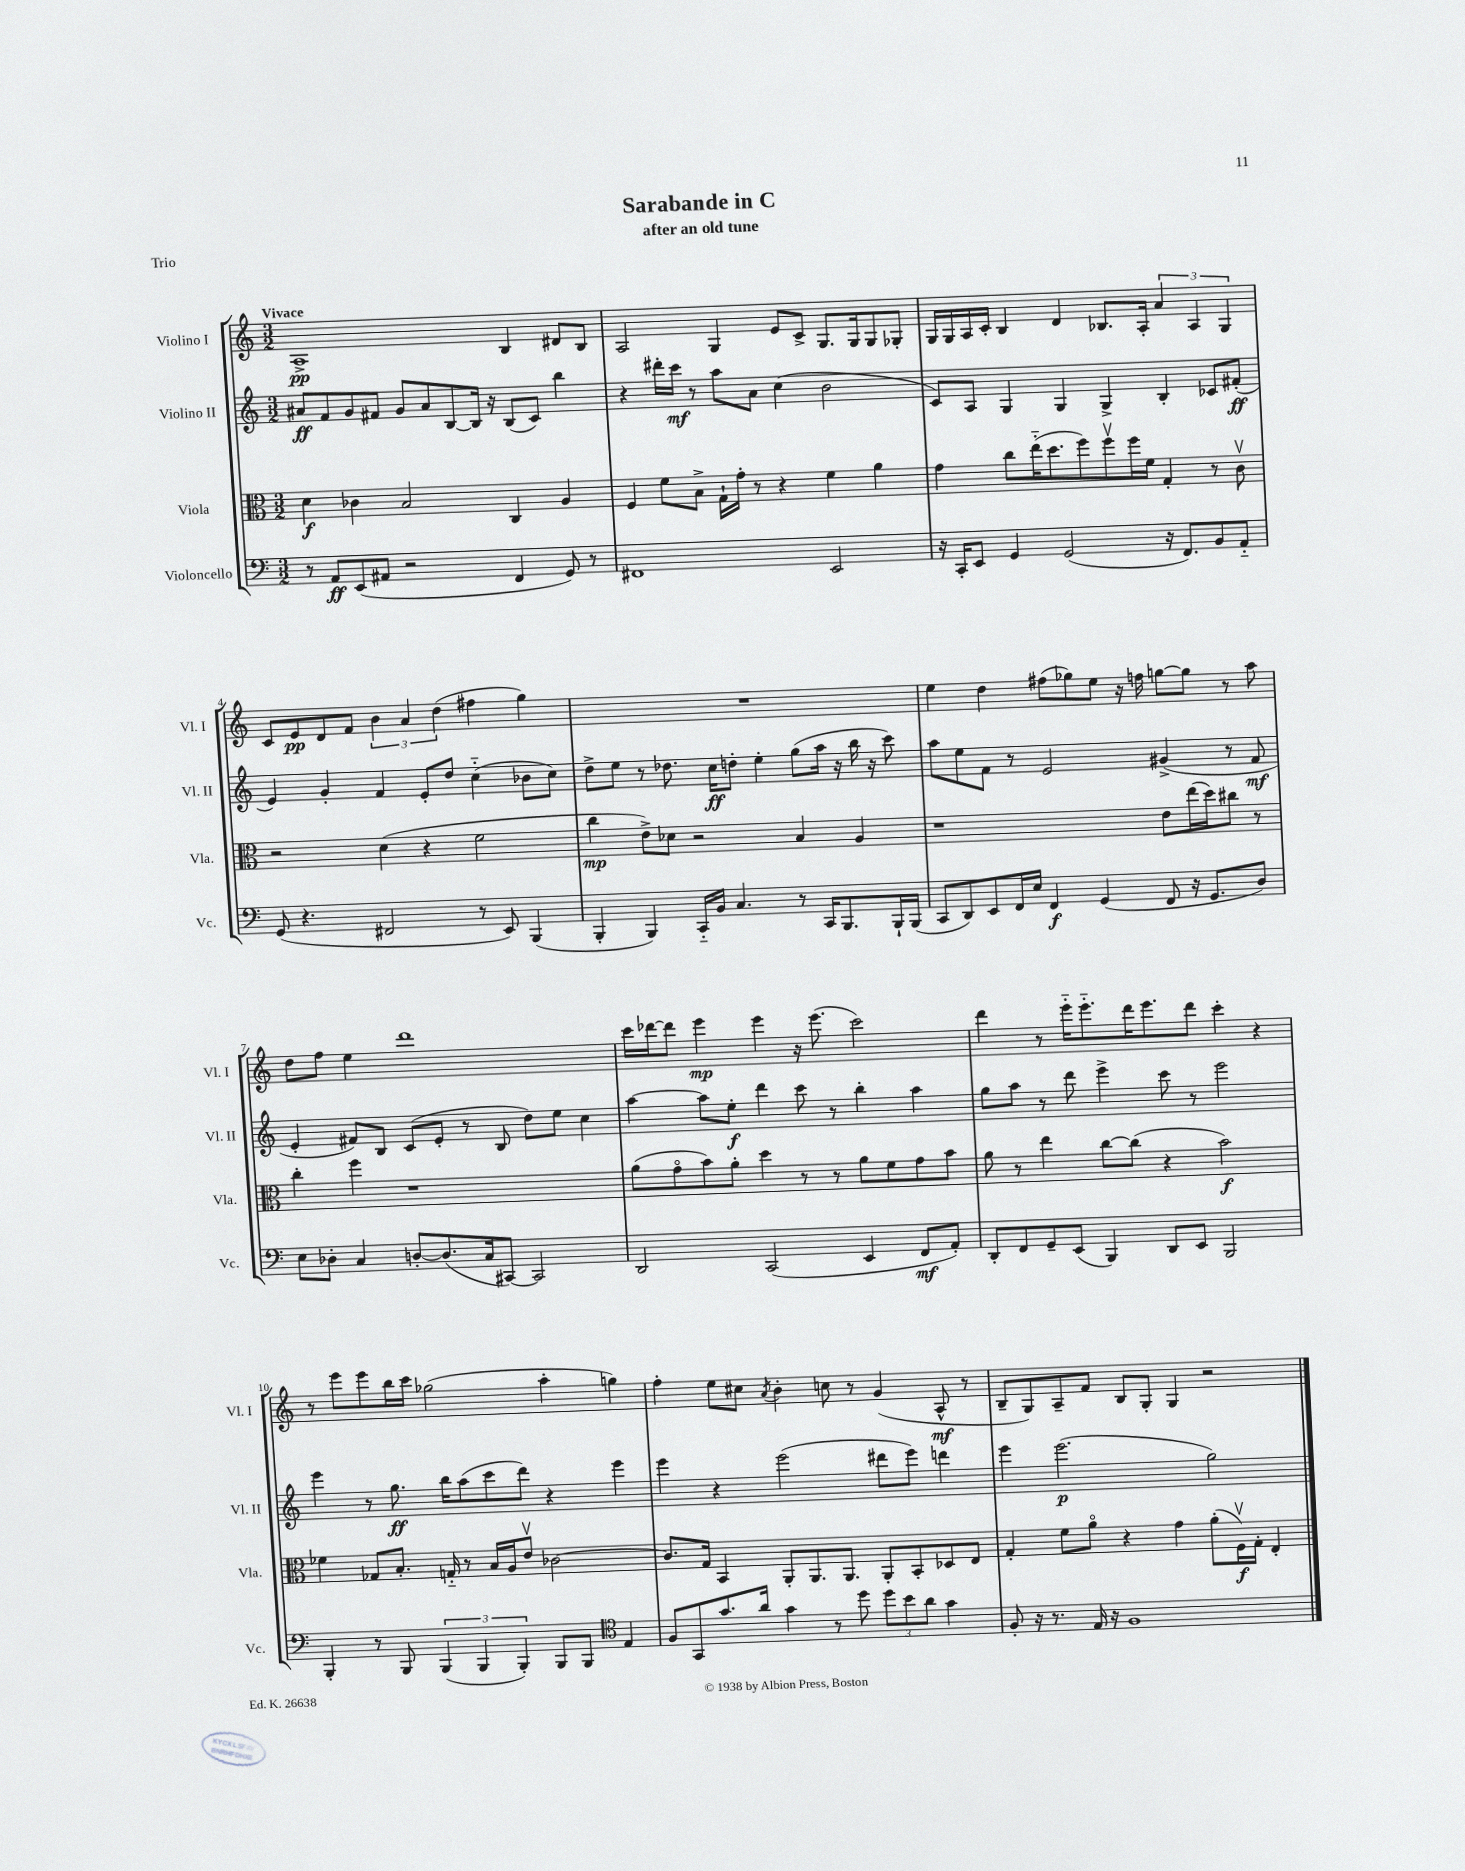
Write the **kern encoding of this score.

**kern	**dynam	**kern	**dynam	**kern	**dynam	**kern	**dynam
*part4	*part4	*part3	*part3	*part2	*part2	*part1	*part1
*staff4	*staff4	*staff3	*staff3	*staff2	*staff2	*staff1	*staff1
*I"Violoncello	*	*I"Viola	*	*I"Violino II	*	*I"Violino I	*
*I'Vc.	*	*I'Vla.	*	*I'Vl. II	*	*I'Vl. I	*
*clefF4	*	*clefC3	*	*clefG2	*	*clefG2	*
*k[]	*	*k[]	*	*k[]	*	*k[]	*
*M3/2	*	*M3/2	*	*M3/2	*	*M3/2	*
=1	=1	=1	=1	=1	=1	=1	=1
!	!	!	!	!	!	!LO:TX:a:B:t=Vivace	!
8r	.	4d\	f	8a#X/L	ff	1A^	pp
8AA/L	ff	.	.	8f/	.	.	.
(8EE/	.	4c-X\	.	8g/	.	.	.
8AA#X/J	.	.	.	8f#X/J	.	.	.
2r	.	2B/	.	8g/L	.	.	.
.	.	.	.	8a#/	.	.	.
.	.	.	.	[8B/	.	.	.
.	.	.	.	16B/Jk]	.	.	.
.	.	.	.	16r	.	.	.
4FF/	.	4C/	.	(8B/L	.	4B/	.
.	.	.	.	8c/J)	.	.	.
8GG/)	.	4A/	.	4bb\	.	8d#X/L	.
8r	.	.	.	.	.	8B/J	.
=2	=2	=2	=2	=2	=2	=2	=2
1FF#X	.	4F/	.	4r	.	2A/	.
.	.	8f\L	.	16ddd#X'\LL	.	.	.
.	.	.	.	16ccc\JJ	mf	.	.
.	.	8B^\J	.	8r	.	.	.
.	.	16G`\LL	.	8aa\L	.	4G/	.
.	.	16g'\JJ	.	.	.	.	.
.	.	8r	.	8a\J	.	.	.
.	.	4r	.	(4cc\	.	8e/L	.
.	.	.	.	.	.	8c^/J	.
2EE/	.	4f\	.	2b\	.	8.G/L	.
.	.	.	.	.	.	16G/k	.
.	.	4a\	.	.	.	8G/	.
.	.	.	.	.	.	8G-X'/J	.
=3	=3	=3	=3	=3	=3	=3	=3
16r	.	4g\	.	8c/L)	.	16G/LL	.
16CC'/KL	.	.	.	.	.	16G/	.
8EE/J	.	.	.	8A/J	.	16A/	.
.	.	.	.	.	.	16c'/JJ	.
4GG/	.	8cc\L	.	4G/	.	4B/	.
.	.	(16ee\K	.	.	.	.	.
.	.	8.dd\	.	.	.	.	.
(2GG/	.	.	.	4G/	.	4d/	.
.	.	8ff\)	.	.	.	.	.
.	.	8ffv\	.	4G^/	.	8.B-X/L	.
.	.	16ff\L	.	.	.	.	.
.	.	16f\JJ	.	.	.	16A'/Jk	.
16r	.	4G'/	.	4B'/	.	6a/	.
8.FF/L)	.	.	.	.	.	.	.
.	.	.	.	.	.	6A/	.
8BB/	.	8r	.	8c-X/L	.	.	.
.	.	.	.	.	.	6G/	.
8AA/J	.	8cv\	.	(8f#X'/J	ff	.	.
!!LO:LB:g=z
=4	=4	=4	=4	=4	=4	=4	=4
(8GG/	.	2r	.	4e/)	.	8c/L	.
4.r	.	.	.	.	.	8e/	pp
.	.	.	.	4g'/	.	8d/	.
.	.	.	.	.	.	8f/J	.
2FF#X/	.	(4d\	.	4f/	.	6b\	.
.	.	.	.	.	.	6a/	.
.	.	4r	.	8e'/L	.	.	.
.	.	.	.	.	.	(6dd\	.
.	.	.	.	8dd/J	.	.	.
8r	.	2f\	.	(4cc\	.	4ff#X\	.
8EE/)	.	.	.	.	.	.	.
(4BBB/	.	.	.	8b-X\L	.	4gg\)	.
.	.	.	.	8cc\J)	.	.	.
=5	=5	=5	=5	=5	=5	=5	=5
4BBB'/	.	4cc\	mp	8dd^\L	.	1.r	.
.	.	.	.	8ee\J	.	.	.
4BBB/)	.	8e^\L)	.	8r	.	.	.
.	.	8d-X\J	.	8.dd-X\	.	.	.
16CC/LL	.	2r	.	.	.	.	.
16BB/JJ	.	.	.	16cc\KL	ff	.	.
4.C/	.	.	.	8ddn'\J	.	.	.
.	.	.	.	4ee'\	.	.	.
8r	.	4B/	.	(8gg\L	.	.	.
16CC/KL	.	.	.	16aa\Jk	.	.	.
8.BBB/	.	.	.	16r	.	.	.
.	.	4A/	.	16bb\	.	.	.
.	.	.	.	16r	.	.	.
16BBB`/L	.	.	.	8ccc\)	.	.	.
(16BBB/JJ	.	.	.	.	.	.	.
=6	=6	=6	=6	=6	=6	=6	=6
8CC/L	.	1r	.	8aa\L	.	4ee\	.
8DD/)	.	.	.	8ee\	.	.	.
8EE/	.	.	.	8f\J	.	4dd\	.
16FF/L	.	.	.	8r	.	.	.
16E/JJ	.	.	.	.	.	.	.
4FF/	f	.	.	2e/	.	(8ff#X\L	.
.	.	.	.	.	.	8gg-X\)	.
(4GG/	.	.	.	.	.	8ee\J	.
.	.	.	.	.	.	16r	.
.	.	.	.	.	.	16ffn\	.
8FF/	.	8e\L	.	(4g#X^/	.	[8ggn\L	.
16r	.	(16ee\L	.	.	.	8gg\J]	.
8.GG/L	.	16dd\J)	.	.	.	.	.
.	.	8cc#X\J	.	8r	.	8r	.
8D/J)	.	8r	.	8f/	mf	8aa\	.
!!LO:LB:g=z
=7	=7	=7	=7	=7	=7	=7	=7
8E\L	.	4cc'\	.	4e'/	.	8dd\L	.
8D-X'\J	.	.	.	.	.	8ff\J	.
4C/	.	4ff\	.	8f#X/L)	.	4ee\	.
.	.	.	.	8B/J	.	.	.
[8Dn'/L	.	1r	.	(8c/L	.	1ddd	.
(8.D/]	.	.	.	8e'/J	.	.	.
.	.	.	.	8r	.	.	.
16C/k	.	.	.	.	.	.	.
[8CC#X/J)	.	.	.	8B/	.	.	.
2CC#/]	.	.	.	8dd\L)	.	.	.
.	.	.	.	8ee\J	.	.	.
.	.	.	.	4cc\	.	.	.
=8	=8	=8	=8	=8	=8	=8	=8
2DD/	.	(8a\L	.	[4aa\	.	16ccc\LL	.
.	.	.	.	.	.	[16ddd-X\J	.
.	.	8g\	.	.	.	8ddd-\J]	.
.	.	8b\)	.	8aa\L]	.	4eee\	mp
.	.	8a'\J	.	8ee'\J	f	.	.
(2CC/	.	4dd\	.	4ddd\	.	4eee\	.
.	.	8r	.	8ccc\	.	16r	.
.	.	.	.	.	.	(8.eee\	.
.	.	8r	.	8r	.	.	.
4EE/	.	8a\L	.	4bb'\	.	2ccc\)	.
.	.	8f\	.	.	.	.	.
8FF/L	mf	8g\	.	4aa\	.	.	.
8AA'/J)	.	8b\J	.	.	.	.	.
=9	=9	=9	=9	=9	=9	=9	=9
8DD'/L	.	8a\	.	8gg\L	.	4ddd\	.
8FF/	.	8r	.	8aa\J	.	.	.
8GG~/	.	4ee\	.	8r	.	8r	.
(8EE/J	.	.	.	8ddd\	.	16eee\KL	.
.	.	.	.	.	.	8.eee\	.
4BBB/)	.	[8cc\L	.	4eee^\	.	.	.
.	.	(8cc\J]	.	.	.	16ddd\K	.
.	.	.	.	.	.	8.eee\	.
8DD/L	.	4r	.	8ccc\	.	.	.
8EE/J	.	.	.	8r	.	8ddd\J	.
2BBB/	.	2b\)	f	2eee\	.	4ccc'\	.
.	.	.	.	.	.	4r	.
!!LO:LB:g=z
=10	=10	=10	=10	=10	=10	=10	=10
4BBB'/	.	4f-X\	.	4eee\	.	8r	.
.	.	.	.	.	.	8eee\L	.
8r	.	8G-X/L	.	8r	.	8eee\	.
8BBB/	.	8.B'/J	.	8.gg\	ff	16bb\L	.
.	.	.	.	.	.	16ccc\JJ	.
(6BBB/	.	.	.	.	.	(2gg-X\	.
.	.	16Gn/	.	16bb\KL	.	.	.
.	.	8r	.	(8aa\	.	.	.
6BBB/	.	.	.	.	.	.	.
.	.	16B/LL	.	8ccc\	.	.	.
.	.	16A/J	.	.	.	.	.
6BBB'/)	.	.	.	.	.	.	.
.	.	8ev/J	.	8ddd\J)	.	.	.
8BBB/L	.	[2c-X\	.	4r	.	4aa'\	.
8BBB/J	.	.	.	.	.	.	.
*clefC4	*	*	*	*	*	*	*
4E/	.	.	.	4eee\	.	4ggn\)	.
=11	=11	=11	=11	=11	=11	=11	=11
8F/L	.	8.c-/L]	.	4eee\	.	4ff'\	.
8GG/	.	.	.	.	.	.	.
.	.	16G/Jk	.	.	.	.	.
8.g/	.	4BB/	.	4r	.	8ee\L	.
.	.	.	.	.	.	8cc#X\J	.
16a/Jk	.	.	.	.	.	.	.
.	.	.	.	.	.	8qa/	.
4g\	.	8AA'/L	.	(2eee\	.	4b'\	.
.	.	8.AA/	.	.	.	.	.
8r	.	.	.	.	.	8ccn\	.
.	.	8.AA/J	.	.	.	.	.
8dd\	.	.	.	.	.	8r	.
12dd\L	.	8AA'/L	.	8ddd#X\L	.	(4g/	.
12b\	.	.	.	.	.	.	.
.	.	8BB'/	.	8eee\J)	.	.	.
12a\J	.	.	.	.	.	.	.
4g\	.	8D-X/	.	4dddn\	.	8A^^/	mf
.	.	8E/J	.	.	.	8r	.
=12	=12	=12	=12	=12	=12	=12	=12
8F'/	.	4G'/	.	4eee\	.	8B~/L	.
16r	.	.	.	.	.	8G/)	.
8.r	.	.	.	.	.	.	.
.	.	8f\L	.	(2.eee\	p	8A~/	.
16E/	.	8a\J	.	.	.	8f/J	.
16r	.	.	.	.	.	.	.
1F	.	4r	.	.	.	8B/L	.
.	.	.	.	.	.	8G'/J	.
.	.	4g\	.	.	.	4G/	.
.	.	(8a'\L	.	2gg\)	.	2r	.
.	.	16Fv\L)	f	.	.	.	.
.	.	16G'\JJ	.	.	.	.	.
.	.	4E'/	.	.	.	.	.
==	==	==	==	==	==	==	==
*-	*-	*-	*-	*-	*-	*-	*-
